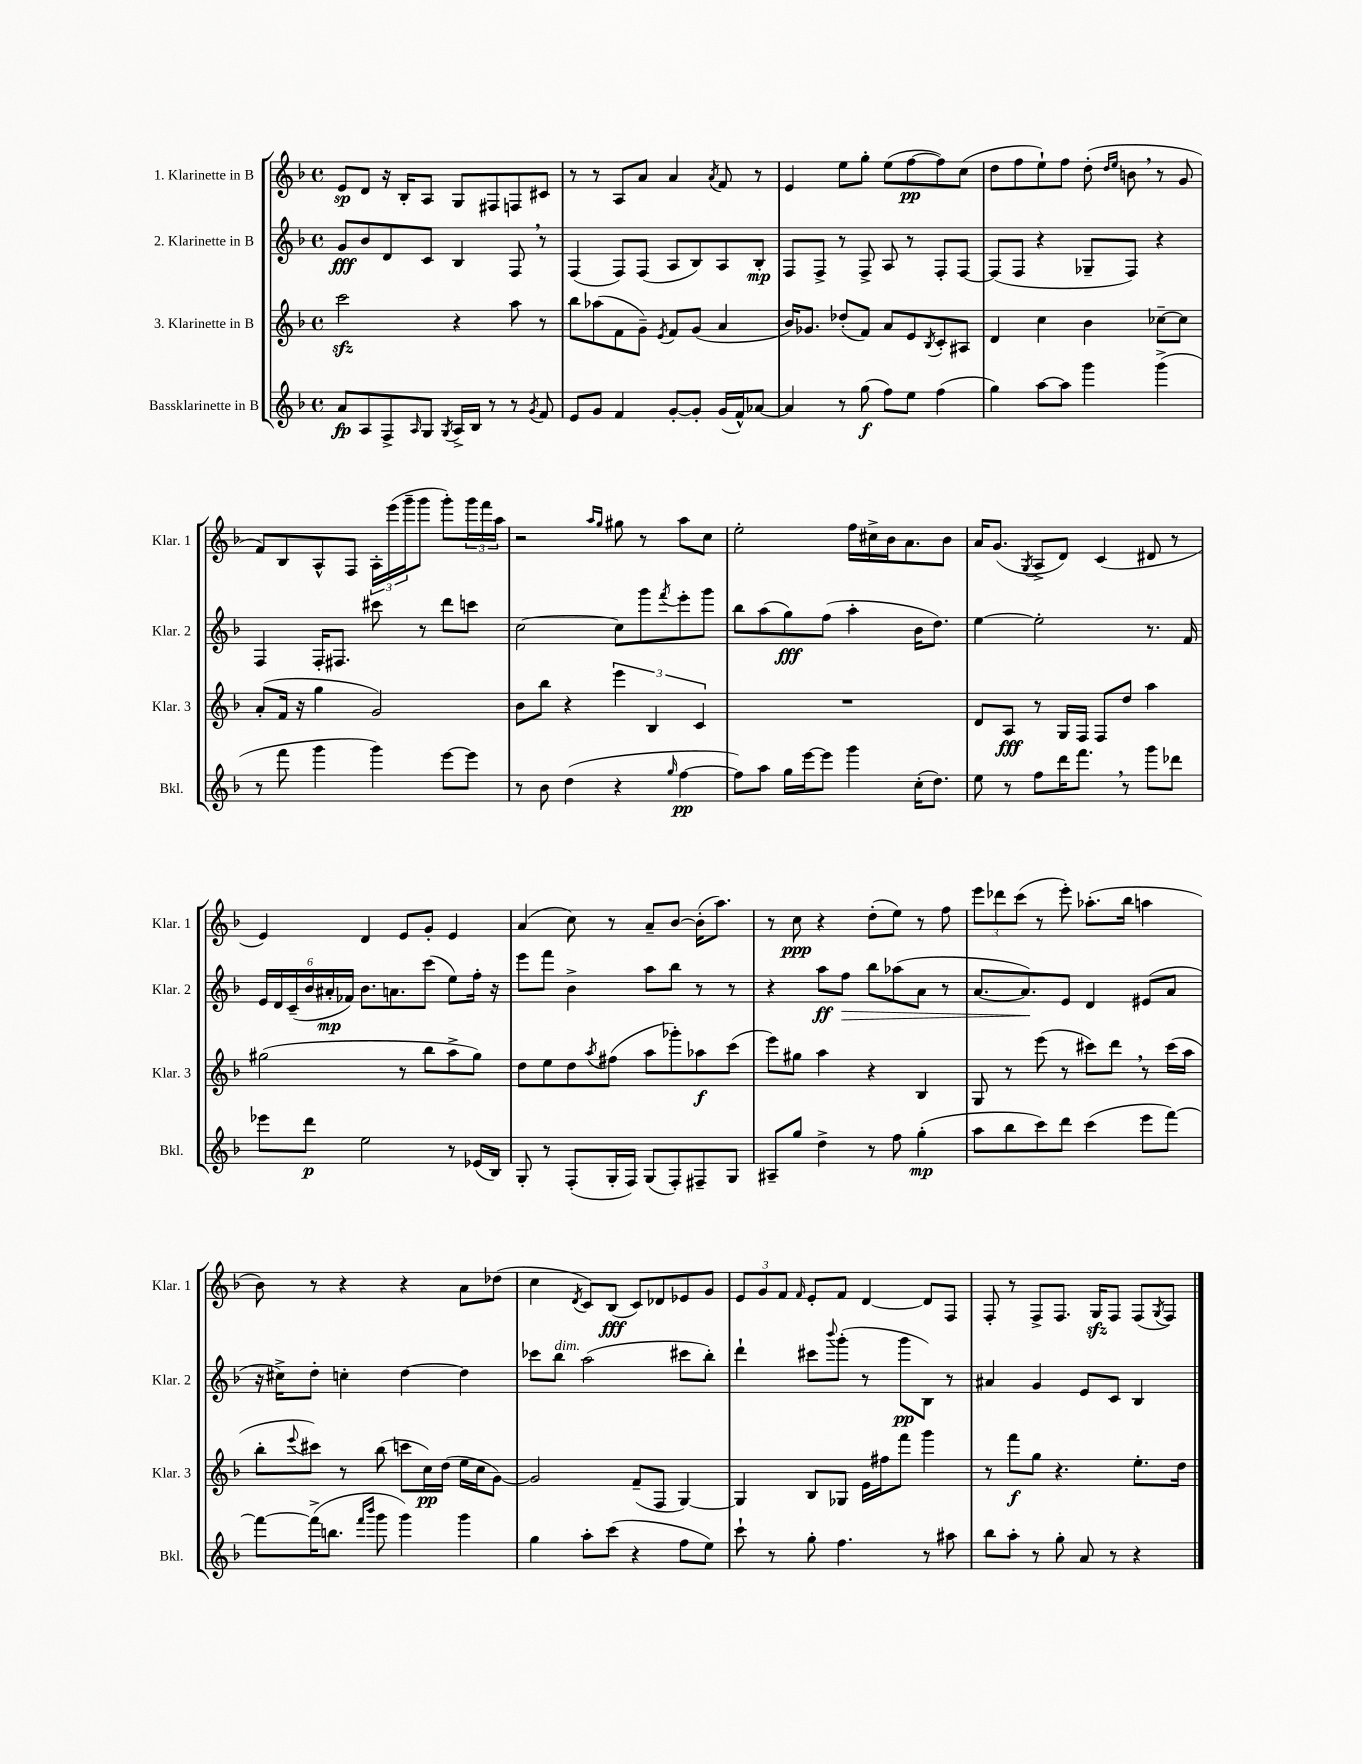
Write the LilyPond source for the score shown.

<<
\new StaffGroup <<
\new Staff = "s0" \with { instrumentName = "1. Klarinette in B" shortInstrumentName = "Klar. 1" } {
    \clef treble \key f \major \defaultTimeSignature \time 4/4
    e'8\sp d'8 r16 bes16-. a8 g8 fis8 f8 cis'8 |
    r8 r8 a8 a'8 a'4 \acciaccatura { a'8 } f'8 r8 |
    e'4 e''8 g''8-. e''8( f''8~\pp f''8) c''8( |
    d''8 f''8 e''8-!) f''8 d''8-.( \grace { d''16 e''16 } b'8 \breathe r8 g'8 |
    f'8) bes8 a8-^ f8 \tuplet 3/2 { a16-. e'''16( g'''16-- } g'''8 g'''8-.) \tuplet 3/2 { g'''16 f'''16 a''16 } |
    r2 \grace { a''16 g''16 } gis''8 r8 a''8 c''8 |
    e''2-. f''16 cis''16-> bes'16 a'8. bes'8 |
    a'16 g'8.( \acciaccatura { g8 } a8-> d'8) c'4( dis'8 r8 |
    e'4) d'4 e'8 g'8-. e'4 |
    a'4( c''8) r8 a'8-- bes'8~ bes'16-.( a''8.) |
    r8 c''8\ppp r4 d''8-.( e''8) r8 f''8 |
    \tuplet 3/2 { e'''8 des'''8 c'''8( } r8 e'''8-.) aes''8.-.( bes''16 a''4 |
    bes'8) r8 r4 r4 a'8 des''8( |
    c''4 \acciaccatura { d'8 } c'8) bes8\fff( c'8) des'8 ees'8 g'8 |
    \tuplet 3/2 { e'8 g'8 f'8 } \grace { f'16 } e'8-. f'8 d'4~ d'8 f8 |
    f8-. r8 f8-> f8. g16\sfz f8 f8( \acciaccatura { g8 } f8) \bar "|." |
}
\new Staff = "s1" \with { instrumentName = "2. Klarinette in B" shortInstrumentName = "Klar. 2" } {
    \clef treble \key f \major \defaultTimeSignature \time 4/4
    g'8\fff bes'8 d'8 c'8 bes4 f8 \breathe r8 |
    f4( f8) f8( a8 bes8) a8 bes8-.\mp |
    f8 f8-> r8 f8-> a8 r8 f8-. f8~ |
    f8( f8 r4 ges8-- f8) r4 |
    f4 f16-. fis8. cis'''8 r8 d'''8 c'''8 |
    c''2~ c''8 g'''8 \acciaccatura { f'''8 } e'''8-. g'''8 |
    bes''8 a''8( g''8\fff) f''8( a''4-. bes'16 d''8.) |
    e''4~ e''2-. r8. f'16 |
    \tuplet 6/4 { e'16 d'16 c'16--( bes'16 ais'16-.\mp fes'16) } bes'8. a'8. c'''8( e''8) f''16-. r16 |
    e'''8 f'''8 bes'4-> a''8 bes''8 r8 r8 |
    r4 a''8\ff f''8\> bes''8 aes''8( a'8 r8 |
    a'8.~ a'8.\!) e'8 d'4 eis'8( a'8 |
    r16 cis''16->) d''8-. c''4-. d''4~ d''4 |
    ces'''8 bes''8^\markup { \italic "dim." } a''2( cis'''8 bes''8-.) |
    d'''4-! cis'''8 \appoggiatura { bes'''8 } g'''8-.( r8 g'''8\pp bes8) r8 |
    ais'4 g'4 e'8 c'8 bes4 \bar "|." |
}
\new Staff = "s2" \with { instrumentName = "3. Klarinette in B" shortInstrumentName = "Klar. 3" } {
    \clef treble \key f \major \defaultTimeSignature \time 4/4
    c'''2\sfz r4 a''8 r8 |
    bes''8 aes''8( f'8 g'8--) \acciaccatura { e'8 } f'8 g'8( a'4 |
    bes'16) ges'8. des''8-.( f'8) a'8 e'8 \acciaccatura { bes8 } c'8-. ais8 |
    d'4 c''4 bes'4 ces''8~-- ces''8 |
    a'8-.( f'16 r16 g''4 g'2) |
    bes'8 bes''8 r4 \tuplet 3/2 { e'''4 bes4 c'4 } |
    R1 |
    d'8 a8\fff r8 g16 f16 f8 d''8 a''4 |
    gis''2( r8 bes''8 a''8-> gis''8) |
    d''8 e''8 d''8 \acciaccatura { a''8 } fis''8( a''8 ges'''8-.) aes''8\f c'''8( |
    e'''8) gis''8 a''4 r4 bes4 |
    g8 r8 e'''8( r8 cis'''8) d'''8 \breathe r8 cis'''16( a''16 |
    bes''8-. \appoggiatura { e'''8 } cis'''8) r8 bes''8( c'''8 c''16\pp) d''16( e''16 c''16 g'8~) |
    g'2 f'8--( f8 g4~) |
    g4 bes8 ges8 e'16 fis''16 f'''8 g'''4 |
    r8 f'''8\f g''8 r4. e''8.-. d''16 \bar "|." |
}
\new Staff = "s3" \with { instrumentName = "Bassklarinette in B" shortInstrumentName = "Bkl." } {
    \clef treble \key f \major \defaultTimeSignature \time 4/4
    a'8\fp a8 f8-> \grace { a16 } g8 \acciaccatura { g8 } a16-> bes16 r8 r8 \acciaccatura { g'8 } f'8 |
    e'8 g'8 f'4 g'8~-. g'8-. g'16( f'16-^) aes'8~ |
    aes'4 r8 g''8\f( f''8) e''8 f''4( |
    g''4) a''8~ a''8 g'''4 g'''4->( |
    r8 f'''8 g'''4 g'''4) e'''8~ e'''8 |
    r8 bes'8 d''4( r4 \grace { g''16 } f''4~\pp |
    f''8) a''8 g''16 e'''16~ e'''8 g'''4 c''16-.( d''8.) |
    e''8 r8 f''8 d'''16 f'''8. \breathe r8 g'''8 des'''8 |
    ees'''8 d'''8\p e''2 r8 ees'16( bes16) |
    g8-. r8 f8-.( g16-. f16) g8( f8-.) fis8-- g8 |
    ais8-- g''8 d''4-> r8 f''8 g''4-.\mp( |
    a''8 bes''8 c'''8) d'''8 c'''4( e'''8 f'''8~) |
    f'''8~ f'''16->( b''8. \grace { f'''16 bes'''16 } g'''8 g'''4) g'''4 |
    g''4 a''8-. c'''8( r4 f''8 e''8) |
    c'''8-! r8 g''8-. f''4. r8 ais''8 |
    bes''8 a''8-. r8 g''8-. a'8 r8 r4 \bar "|." |
}
>>
>>
\layout { \context { \Score \remove "Bar_number_engraver" } }
